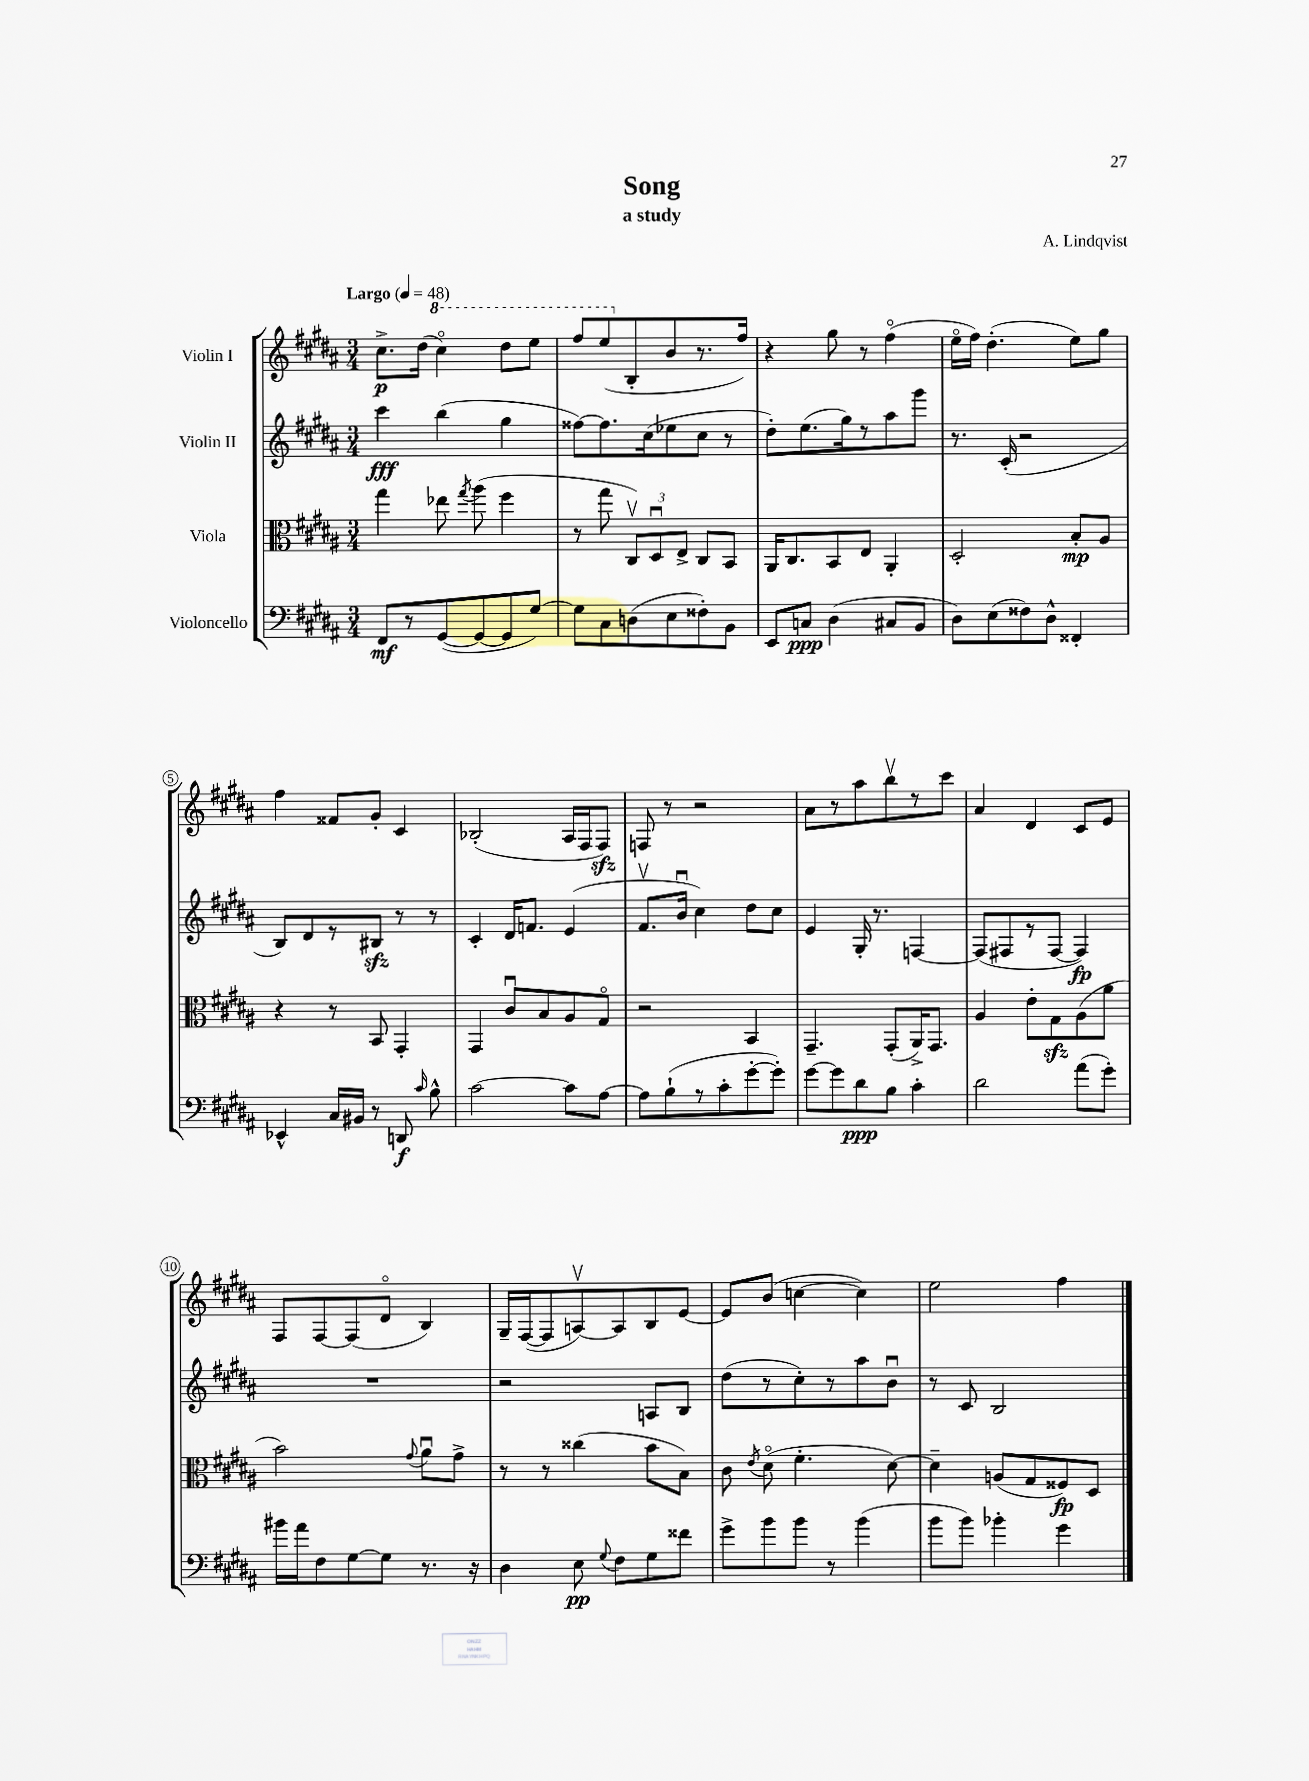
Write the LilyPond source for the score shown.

\header { title = "Song" composer = "A. Lindqvist" subtitle = "a study" }
<<
\new StaffGroup <<
\new Staff = "s0" \with { instrumentName = "Violin I" } {
    \clef treble \key b \major \numericTimeSignature \time 3/4 \tempo "Largo" 4 = 48
    \autoBeamOff cis''8.[->\p dis''16]( \ottava #1 cis'''4\flageolet) dis'''8[ e'''8] |
    fis'''8[ e'''8( \ottava #0 b8-. b'8 r8. fis''16]) |
    r4 gis''8 r8 fis''4\flageolet( |
    e''16[\flageolet fis''16]) dis''4.-.( e''8[) gis''8] |
    fis''4 fisis'8[ gis'8]-. cis'4 |
    bes2-.( ais16[ fis16 fis8]\sfz) |
    f8 r8 r2 |
    ais'8[ r8 ais''8 b''8\upbow r8 cis'''8] |
    ais'4 dis'4 cis'8[ e'8] |
    fis8[ fis8~ fis8( dis'8]\flageolet b4) |
    gis16[-- fis16~( fis8 a8~\upbow) a8 b8 e'8]~ |
    e'8[ b'8]( c''4~ c''4) |
    e''2 fis''4 \bar "|." |
}
\new Staff = "s1" \with { instrumentName = "Violin II" } {
    \clef treble \key b \major \numericTimeSignature \time 3/4
    \autoBeamOff cis'''4\fff b''4( gis''4 |
    fisis''8[~) fisis''8. cis''16( ees''8 cis''8] r8 |
    dis''8[-.) e''8.( gis''16) r8 ais''8 gis'''8] |
    r8. cis'16-.( r2 |
    b8[) dis'8 r8 bis8]\sfz r8 r8 |
    cis'4-. dis'16[ f'8.] e'4( |
    fis'8.[\upbow b'16]\downbow cis''4) dis''8[ cis''8] |
    e'4 gis16-. r8. f4~ |
    f8[( fis8 r8 fis8]~ fis4\fp) |
    R2. |
    r2 a8[ b8] |
    dis''8[( r8 cis''8-.) r8 ais''8 b'8]\downbow |
    r8 cis'8 b2 \bar "|." |
}
\new Staff = "s2" \with { instrumentName = "Viola" } {
    \clef alto \key b \major \numericTimeSignature \time 3/4
    \autoBeamOff gis''4 ees''8 \acciaccatura { gis''8 } ais''8( fis''4 |
    r8 gis''8 \tuplet 3/2 { cis8[\upbow) dis8\downbow e8]-> } cis8[ b,8] |
    ais,16[ cis8. b,8 e8] ais,4-. |
    dis2-. b8[-.\mp ais8] |
    r4 r8 b,8 gis,4-. |
    gis,4 cis'8[\downbow b8 ais8 gis8]\flageolet |
    r2 b,4 |
    gis,4.-- gis,8[-.( ais,16->) gis,8.] |
    ais4 e'8[-. gis8\sfz ais8( ais'8] |
    b'2) \appoggiatura { gis'8 } ais'8[\downbow gis'8]-> |
    r8 r8 cisis''4( b'8[ b8]) |
    cis'8 \acciaccatura { e'8 } dis'8\flageolet( fis'4.-. dis'8~) |
    dis'4-- a8[( gis8 fisis8\fp) dis8] \bar "|." |
}
\new Staff = "s3" \with { instrumentName = "Violoncello" } {
    \clef bass \key b \major \numericTimeSignature \time 3/4
    \autoBeamOff fis,8[\mf r8 gis,8~( gis,8~ gis,8 gis8]~) |
    gis8[ cis8 d8( e8 fisis8-.) b,8] |
    e,8[ c8]\ppp dis4( cis8[ b,8] |
    dis8[) e8( fisis8) dis8]-^ fisis,4-. |
    ees,4-^ cis16[ bis,16] r8 d,8\f \grace { cis'16 } b8-^ |
    cis'2~ cis'8[ ais8]~ |
    ais8[ b8-!( r8 cis'8-. gis'8~-. gis'8]-.) |
    gis'8[~ gis'8 dis'8\ppp b8] cis'4-. |
    dis'2 ais'8[( gis'8]-.) |
    bis'16[ ais'16 fis8 gis8~ gis8] r8. r16 |
    dis4 e8\pp \appoggiatura { gis8 } fis8[ gis8 fisis'8] |
    gis'8[-> b'8 b'8] r8 b'4( |
    b'8[ b'8]) bes'4-. gis'4 \bar "|." |
}
>>
>>
\layout { \context { \Score \override BarNumber.stencil = #(make-stencil-circler 0.1 0.3 ly:text-interface::print) } }
